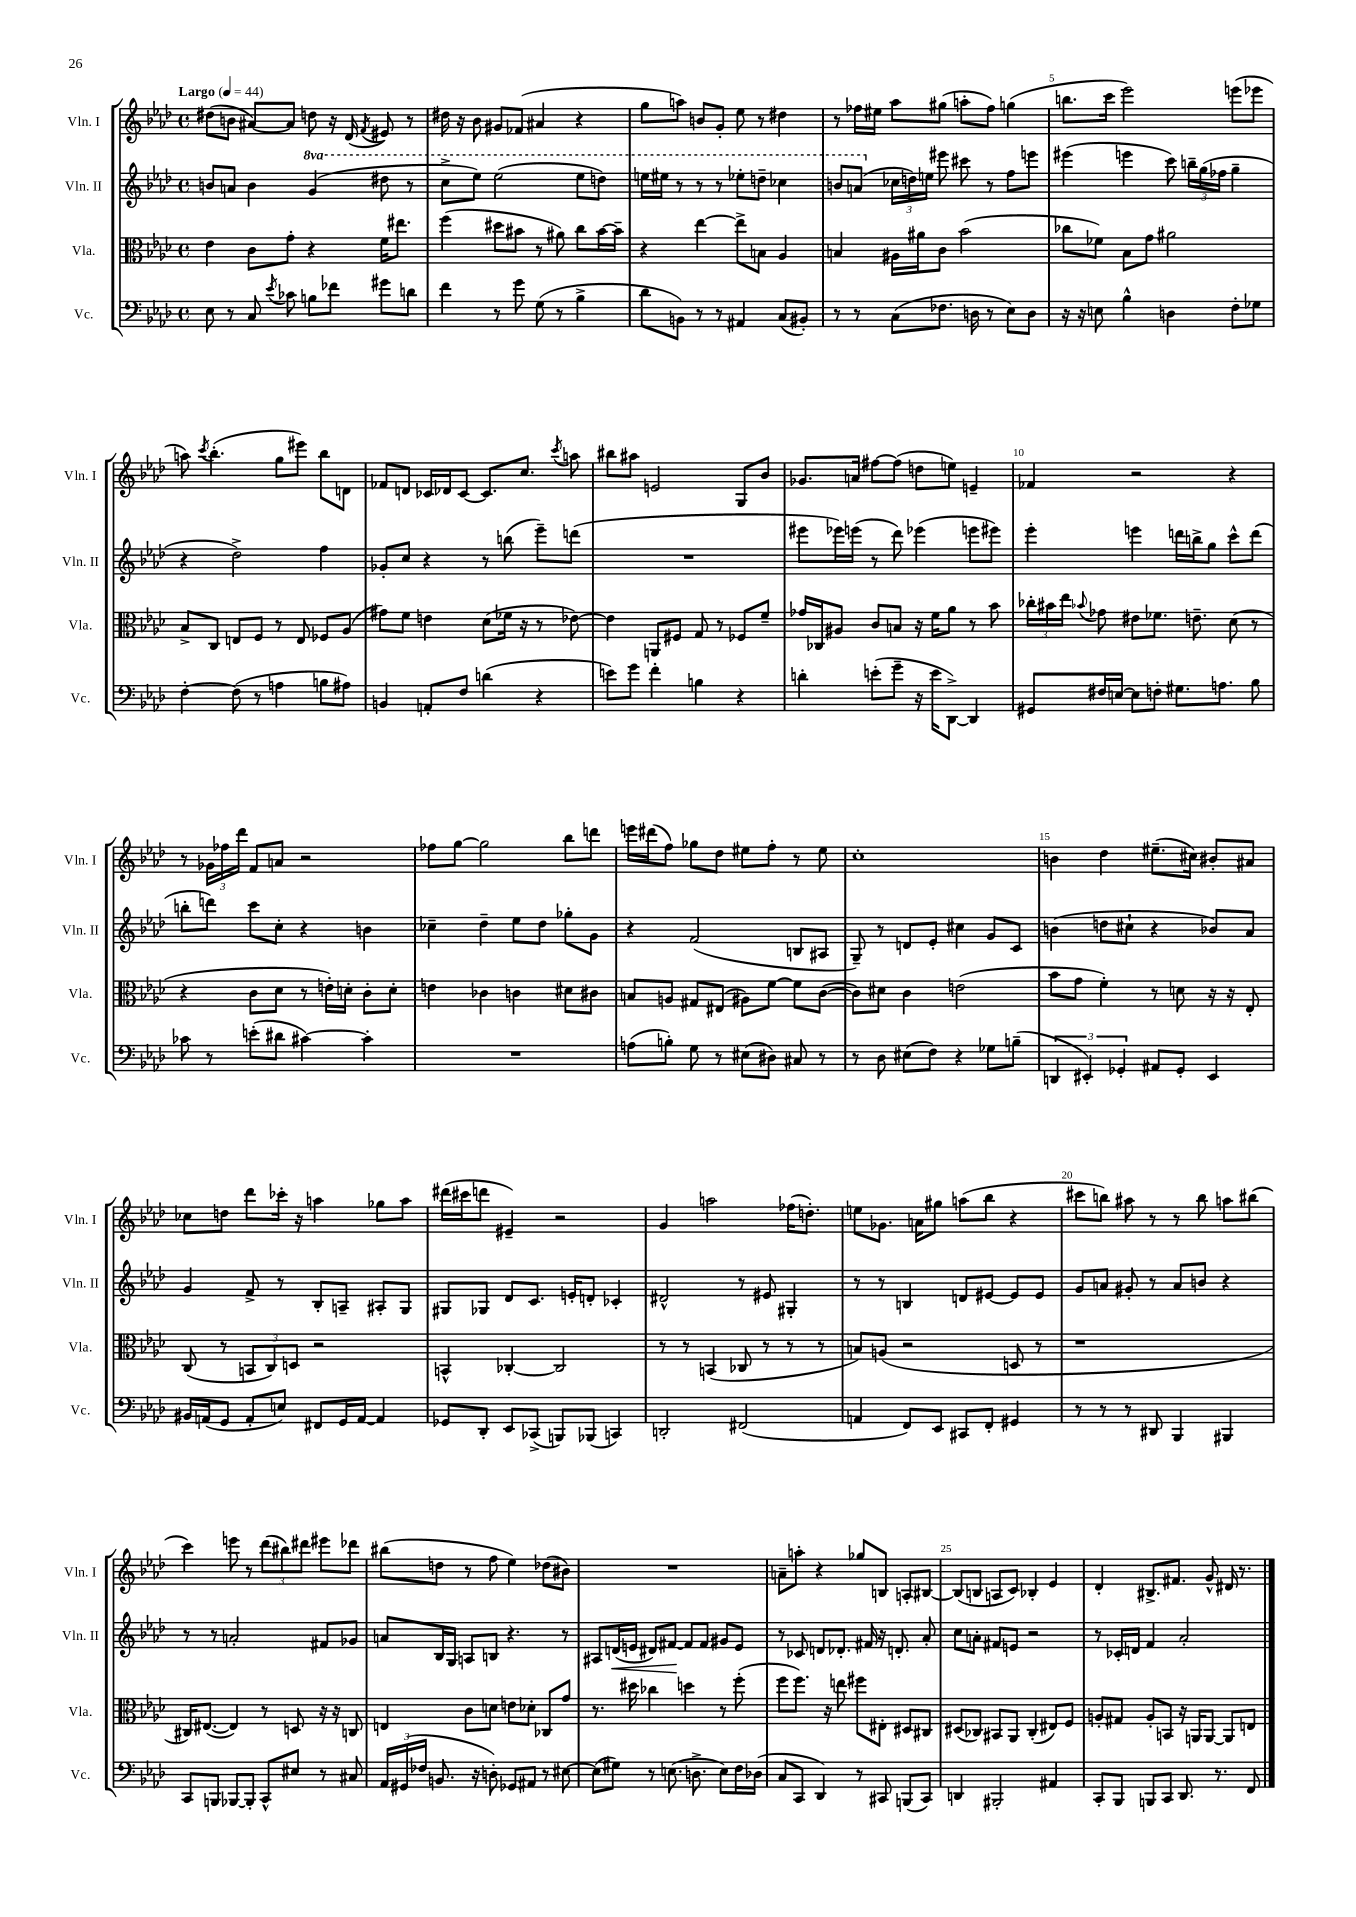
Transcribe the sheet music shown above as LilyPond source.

<<
\new StaffGroup <<
\new Staff = "s0" \with { instrumentName = "Vln. I" shortInstrumentName = "Vln. I" } {
    \clef treble \key aes \major \defaultTimeSignature \time 4/4 \tempo "Largo" 4 = 44
    \autoBeamOff dis''8[( b'8] ais'8[~) ais'8] d''8 r16 des'16( \acciaccatura { f'8 } eis'8) r8 |
    dis''16 r16 bes'8 gis'8[ fes'8]( ais'4 r4 |
    g''8[ a''8]) b'8[ g'8]-. ees''8 r8 dis''4 |
    r8 fes''16[ eis''16] aes''8[ gis''8]( a''8[-. fes''8]) g''4( |
    b''8.[ c'''16] ees'''2) e'''8[( ees'''8] |
    a''8) \acciaccatura { c'''8 } bes''4.-.( g''8[ eis'''8]) bes''8[ d'8] |
    fes'8[ d'8] ces'16[ des'16 ces'8]~ ces'8.[ c''8.] \acciaccatura { c'''8 } a''8 |
    bis''8[ ais''8] e'2 g8[ bes'8] |
    ges'8.[ a'16] fis''8[~ fis''8]( d''8[ e''8]) e'4-- |
    fes'4 r2 r4 |
    r8 \tuplet 3/2 { ges'16[ fes''16 des'''16] } f'8[ a'8] r2 |
    fes''8[ g''8]~ g''2 bes''8[ d'''8] |
    e'''16[ dis'''16( f''8]) ges''8[ des''8] eis''8[ f''8]-. r8 eis''8 |
    c''1-. |
    b'4 des''4 eis''8.[--( cis''16]) bis'8[-. ais'8] |
    ces''8[ d''8] des'''8[ ces'''16]-. r16 a''4 ges''8[ a''8] |
    dis'''16[( cis'''16 d'''8] eis'4--) r2 |
    g'4 a''2 fes''16[( d''8.]-.) |
    e''8[ ges'8.] a'16[ gis''8] a''8[( bes''8] r4 |
    cis'''8[ b''8]) ais''8 r8 r8 b''8 a''8[ bis''8]( |
    c'''4) e'''8 r8 \tuplet 3/2 { des'''8[( bis''8) dis'''8] } eis'''8[ des'''8] |
    bis''8[( d''8] r8 f''8 ees''4) des''8[( bis'8]) |
    R1 |
    a'8[-- a''8]-. r4 ges''8[ b8] a8[-. bis8]~ |
    bis8[( b8] a8[ c'8]) bes4-. ees'4 |
    des'4-. bis8.[-> fis'8.] g'8-^ dis'16 r8. \bar "|." |
}
\new Staff = "s1" \with { instrumentName = "Vln. II" shortInstrumentName = "Vln. II" } {
    \clef treble \key aes \major \defaultTimeSignature \time 4/4 \set Staff.ottavationMarkups = #ottavation-simple-ordinals
    \autoBeamOff b'8[ a'8] b'4 \ottava #1 g''4( dis'''8 r8 |
    c'''8[-> ees'''8]) ees'''2( ees'''8[ d'''8]) |
    e'''16[ eis'''16] r8 r8 r8 ees'''8[-. d'''8]-- ces'''4 |
    b''8[ a''8]( \ottava #0 \tuplet 3/2 { ces''16[ d''16) e''16] } eis'''8 cis'''8 r8 f''8[ e'''8] |
    eis'''4( e'''4 c'''8) \tuplet 3/2 { b''16[-- g''16( fes''16] } g''4-- |
    r4 des''2->) f''4 |
    ges'8[-. c''8] r4 r8 b''8( ees'''8[--) d'''8]( |
    R1 |
    eis'''8[ ees'''16) e'''16]( r8 des'''8) ees'''4( e'''8[ eis'''8]) |
    ees'''4-. e'''4 d'''16[ b''16-> g''8] c'''8[-^ d'''8]( |
    b''8[-. d'''8]) c'''8[ c''8]-. r4 b'4 |
    ces''4-- des''4-- ees''8[ des''8] ges''8[-. g'8] |
    r4 f'2( b8[ ais8] |
    g8--) r8 d'8[ ees'8]-. cis''4 g'8[ c'8] |
    b'4( d''8[ cis''8]-! r4 bes'8[) aes'8] |
    g'4 f'8-> r8 bes8[-. a8]-- ais8[-. g8] |
    gis8[ ges8] des'8[ c'8.] e'16[-. d'8]-. ces'4-. |
    dis'2-^ r8 eis'8 gis4-. |
    r8 r8 b4 d'8[ eis'8]~ eis'8[ eis'8] |
    g'8[ a'8] gis'8-. r8 a'8[ b'8] r4 |
    r8 r8 a'2-. fis'8[ ges'8] |
    a'8[ bes16 g16] a8[ b8] r4. r8 |
    ais8[ d'16\<( e'16] dis'8[) fis'8]~\! fis'8[ fis'8] gis'8[ e'8] |
    r8 ces'8 d'8[ des'8.]-. fis'16 r16 d'8.-. aes'8-. |
    c''8[ a'8]-. fis'8[ e'8] r2 |
    r8 ces'16[-. d'16] f'4 aes'2-. \bar "|." |
}
\new Staff = "s2" \with { instrumentName = "Vla." shortInstrumentName = "Vla." } {
    \clef alto \key aes \major \defaultTimeSignature \time 4/4
    \autoBeamOff ees'4 c'8[ g'8]-. r4 f'16[ eis''8.] |
    f''4( dis''8[ bis'8] r8 ais'8) c''8[ bis'16~ bis'16]-- |
    r4 ees''4~ ees''8[-> b8] aes4 |
    b4 ais16[ ais'16 c'8] bes'2( |
    ces''8[ fes'8]) bes8[ g'8] ais'2 |
    bes8[-> c8] e8[ f8] r8 e8 fes8[ aes8]( |
    gis'8[) f'8] e'4 des'8[( fes'16] r16 r8 ees'8~) |
    ees'4 a,8[ fis8] g8 r8 fes8[ f'8]-- |
    ges'16[ ces16 ais8] c'8[ b8] r16 f'16[ aes'8] r8 bes'8 |
    \tuplet 3/2 { ces''16[-. bis'16 ees''16] } \appoggiatura { bes'8 } ges'8 eis'8[ fes'8.] e'8.-- des'8( r8 |
    r4 c'8[ des'8] r8 e'16[-.) d'16]-. c'8[-. d'8]-. |
    e'4 ces'4 c'4 dis'8[ cis'8] |
    b8[ a8] gis8[ eis8]( ais8[) f'8]~ f'8[ c'8]~( |
    c'8[) dis'8] c'4 e'2( |
    bes'8[ g'8] f'4-.) r8 d'8 r16 r16 ees8-. |
    c8( r8 \tuplet 3/2 { b,8[ c8) d8] } r2 |
    b,4-^ ces4~-. ces2 |
    r8 r8 b,4( ces8 r8 r8 r8 |
    b8[) a8]( r2 d8 r8 |
    r1 |
    cis16[) eis8.]~( eis4) r8 d8 r16 r16 c8 |
    e4 c'8[ d'8] e'8[ des'8]-. ces8[ g'8] |
    r8. dis''16 ces''4 d''4 r8 f''8-.( |
    f''8[ f''8.]) r16 e''8 fis''8[ eis8]-. dis8[ cis8] |
    dis8[( ces8]) bis,8[ aes,8] ces4-.( eis8[) f8] |
    a8[-. gis8] a8[-. b,8] r16 a,16[ a,8]~ a,8[ e8] \bar "|." |
}
\new Staff = "s3" \with { instrumentName = "Vc." shortInstrumentName = "Vc." } {
    \clef bass \key aes \major \defaultTimeSignature \time 4/4
    \autoBeamOff ees8 r8 c8 \acciaccatura { ees'8 } ces'8 b8[ fes'8] gis'8[ d'8] |
    f'4 r8 g'8 g8( r8 bes4-> |
    des'8[ b,8]) r8 r8 ais,4 c8[( bis,8]-.) |
    r8 r8 c8[( fes8.] d16 r8 ees8[) d8] |
    r16 r16 e8 bes4-^ d4 f8[-. ges8] |
    f4~-. f8( r8 a4 b8[ ais8]) |
    b,4 a,8[-. f8] d'4( r4 |
    e'8[) g'8] f'4-. b4 r4 |
    d'4-. e'8[-.( g'8]-- r16 e'16[ des,8]~->) des,4 |
    gis,8[ fis16 e16]~ e8[ f8]-. gis8.[ a8.] bes8 |
    ces'8 r8 e'8[-.( dis'8] cis'4~) cis'4-. |
    R1 |
    a8[( b8]-.) g8 r8 eis8[( dis8]) cis8 r8 |
    r8 des8 eis8[( f8]) r4 ges8[ b8]--( |
    \tuplet 3/2 { d,4 eis,4-.) ges,4-. } ais,8[ ges,8]-. eis,4 |
    bis,16[ a,16( g,8] a,8[-. e8]) fis,8[ g,16 a,16]~ a,4 |
    ges,8[ des,8]-. ees,8[ ces,8]->( b,,8[) bes,,8]( c,4) |
    d,2-. fis,2( |
    a,4 f,8[) ees,8] cis,8[ f,8]-. gis,4 |
    r8 r8 r8 dis,8 bes,,4 bis,,4 |
    c,8[ b,,8] bes,,8[~ bes,,8]-. c,8[-^ eis8] r8 cis8 |
    \tuplet 3/2 { aes,16[ gis,16( fes16] } b,8. r16 d8-.) ges,8[ ais,8] r8 eis8~ |
    eis8[( gis8]) r8 e8.( d8.-> e8[) f16 des16]( |
    c8[ c,8] des,4) r8 cis,8 b,,8[( cis,8]) |
    d,4 bis,,2-. ais,4 |
    c,8[-. bes,,8] b,,8[ c,8] des,8. r8. f,8 \bar "|." |
}
>>
>>
\layout { \context { \Score \override BarNumber.break-visibility = ##(#f #t #t) barNumberVisibility = #(every-nth-bar-number-visible 5) } }
